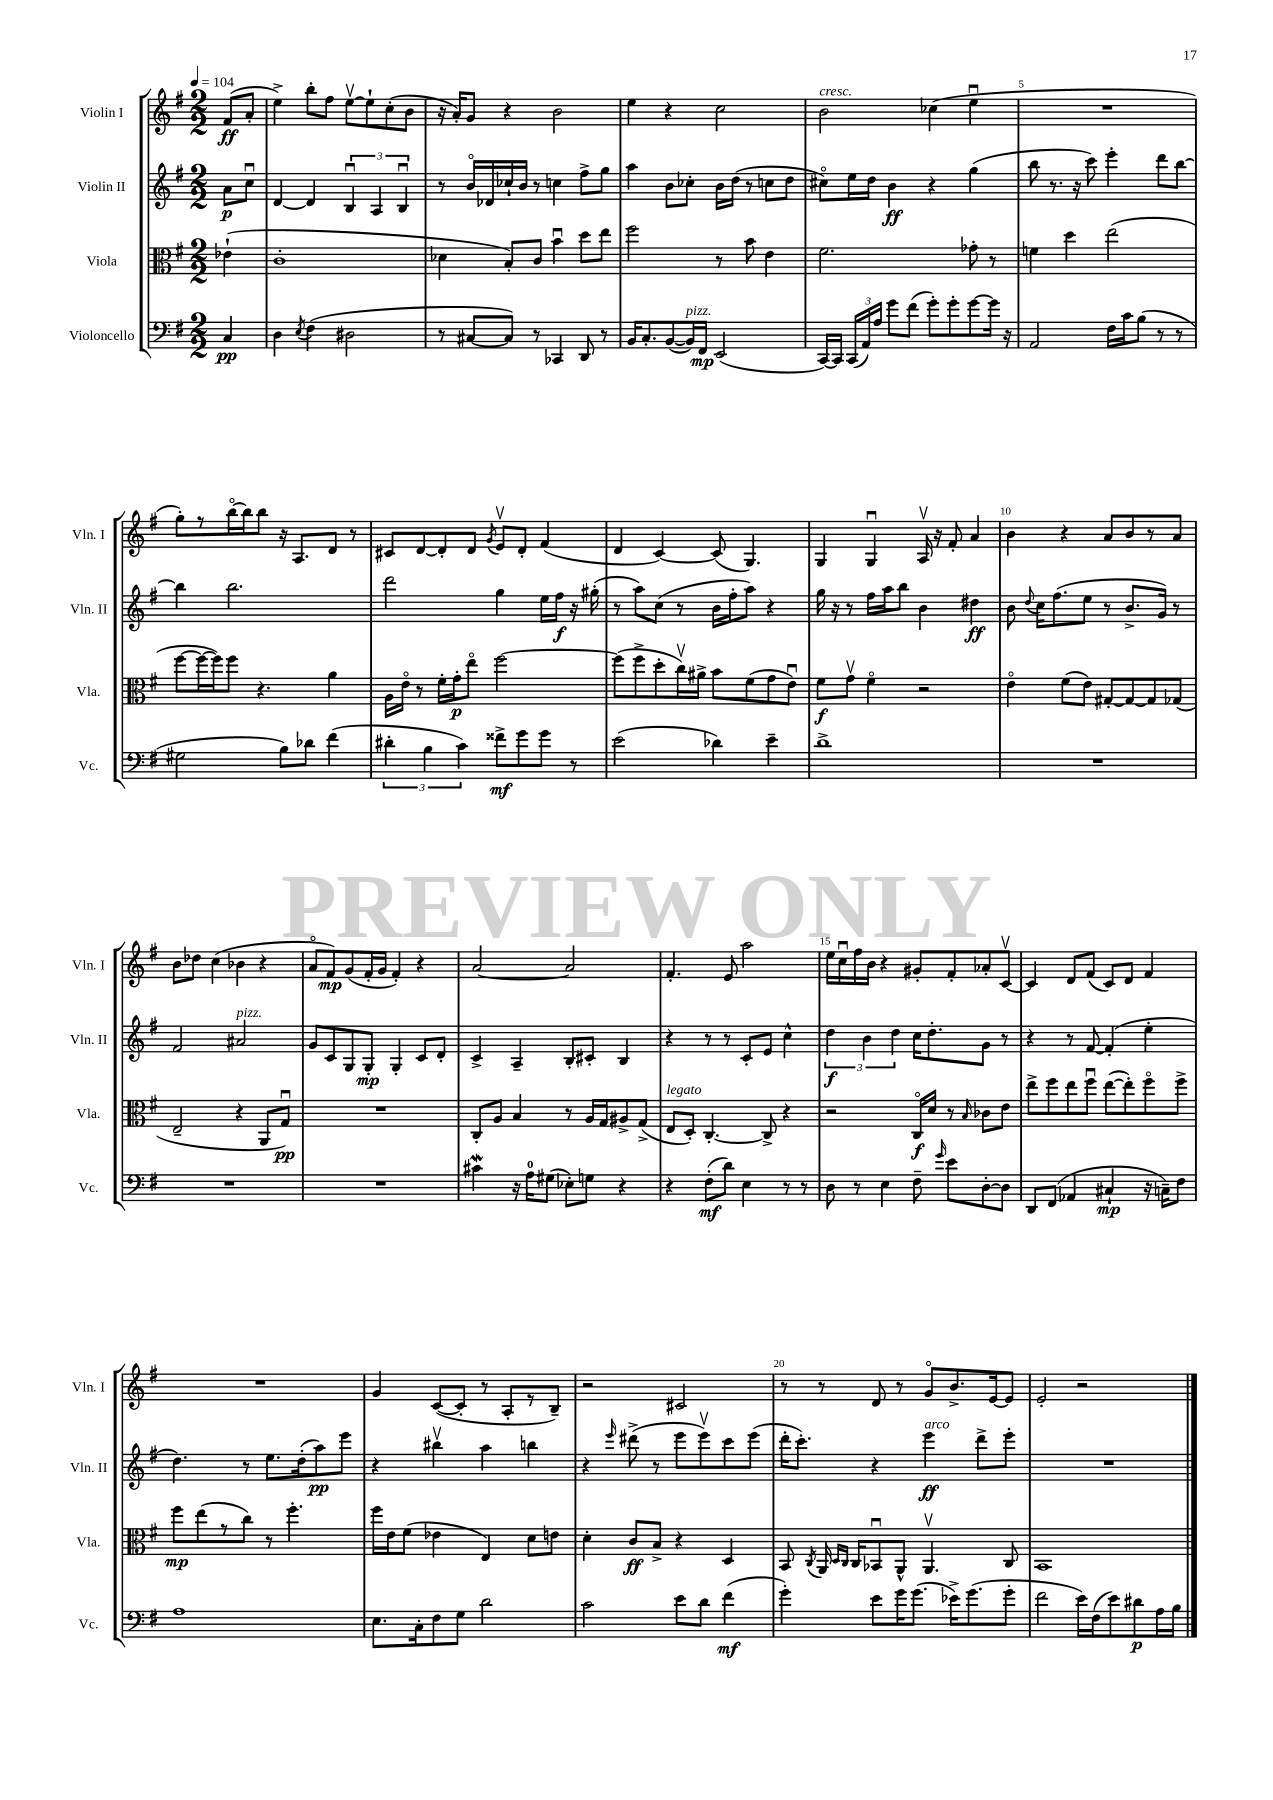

**kern	**dynam	**kern	**dynam	**kern	**dynam	**kern	**dynam
*part4	*part4	*part3	*part3	*part2	*part2	*part1	*part1
*staff4	*staff4	*staff3	*staff3	*staff2	*staff2	*staff1	*staff1
*I"Violoncello	*	*I"Viola	*	*I"Violin II	*	*I"Violin I	*
*I'Vc.	*	*I'Vla.	*	*I'Vln. II	*	*I'Vln. I	*
*clefF4	*	*clefC3	*	*clefG2	*	*clefG2	*
*k[f#]	*	*k[f#]	*	*k[f#]	*	*k[f#]	*
*M2/2	*	*M2/2	*	*M2/2	*	*M2/2	*
*MM104	*	*MM104	*	*MM104	*	*MM104	*
=	=	=	=	=	=	=	=
4C/	pp	(4e-X`\	.	8a\L	p	(8f#/L	ff
.	.	.	.	8ccu\J	.	8a'/J	.
=1	=1	=1	=1	=1	=1	=1	=1
4D\	.	1c'	.	[4d/	.	4ee^\)	.
8qE/	.	.	.	.	.	.	.
(4F#\	.	.	.	4d/]	.	8bb'\L	.
.	.	.	.	.	.	8ff#\J	.
2D#X\	.	.	.	6Bu/	.	[8eev\L	.
.	.	.	.	.	.	8ee`\]	.
.	.	.	.	6A/	.	.	.
.	.	.	.	.	.	(8cc'\	.
.	.	.	.	6Bu/	.	.	.
.	.	.	.	.	.	8b\J	.
=2	=2	=2	=2	=2	=2	=2	=2
8r	.	4d-X\	.	8r	.	16r	.
.	.	.	.	.	.	16a'/KL)	.
[8C#X/L	.	.	.	16b/LL	.	8g/J	.
.	.	.	.	16d-X/	.	.	.
8C#/J])	.	8B'/L)	.	16cc-X`/	.	4r	.
.	.	.	.	16b/JJ	.	.	.
8r	.	8c/J	.	8r	.	.	.
4CC-X/	.	4bu\	.	4ccn\	.	2b\	.
8DD/	.	8dd\L	.	8ff#^\L	.	.	.
8r	.	8ee\J	.	8gg\J	.	.	.
=3	=3	=3	=3	=3	=3	=3	=3
16BB/KL	.	2ff#\	.	4aa\	.	4ee\	.
8.C'/	.	.	.	.	.	.	.
([8BB/	.	.	.	8b\L	.	4r	.
!LO:TX:a:i:t=pizz.	!	!	!	!	!	!	!
16BB/L])	.	.	.	8cc-X'\J	.	.	.
16FF#/JJ	mp	.	.	.	.	.	.
(2EE/	.	8r	.	16b\LL	.	2cc\	.
.	.	.	.	(16dd\JJ	.	.	.
.	.	8b\	.	8r	.	.	.
.	.	4e\	.	8ccn\L	.	.	.
.	.	.	.	8dd\J	.	.	.
=4	=4	=4	=4	=4	=4	=4	=4
!	!	!	!	!	!	!LO:TX:a:i:t=cresc.	!
[16CC/LL)	.	2.f#\	.	8cc#X\L)	.	2b\	.
16CC/JJ]	.	.	.	.	.	.	.
(24CC/LL	.	.	.	16ee\L	.	.	.
24AA/)	.	.	.	.	.	.	.
.	.	.	.	16dd\JJ	.	.	.
24A/JJ	.	.	.	.	.	.	.
8g\L	.	.	.	4b\	ff	.	.
(8f#\J	.	.	.	.	.	.	.
8g'\L)	.	.	.	4r	.	(4cc-X\	.
8g'\	.	.	.	.	.	.	.
[8g\	.	8g-X'\	.	(4gg\	.	4eeu\	.
16g\Jk]	.	8r	.	.	.	.	.
16r	.	.	.	.	.	.	.
=5	=5	=5	=5	=5	=5	=5	=5
2AA/	.	4fn\	.	8bb\	.	1r	.
.	.	.	.	8.r	.	.	.
.	.	4dd\	.	.	.	.	.
.	.	.	.	16r	.	.	.
.	.	.	.	8ccc\)	.	.	.
16F#\LL	.	(2ee\	.	4eee'\	.	.	.
16c\J	.	.	.	.	.	.	.
(8B\J	.	.	.	.	.	.	.
8r	.	.	.	8ddd\L	.	.	.
8r	.	.	.	[8bb\J	.	.	.
!!LO:LB:g=z
=6	=6	=6	=6	=6	=6	=6	=6
2G#X\	.	[8ff#\L	.	4bb\]	.	8gg'\L)	.
.	.	16ff#\L_	.	.	.	8r	.
.	.	16ff#\J])	.	.	.	.	.
.	.	8ff#\J	.	2.bb\	.	[16bb\L	.
.	.	.	.	.	.	16bb\J]	.
.	.	4.r	.	.	.	8bb\J	.
8B\L)	.	.	.	.	.	16r	.
.	.	.	.	.	.	8.A/L	.
8d-X\J	.	.	.	.	.	.	.
(4f#\	.	4a\	.	.	.	8d/J	.
.	.	.	.	.	.	8r	.
=7	=7	=7	=7	=7	=7	=7	=7
6d#X'\	.	16A\LL	.	2ddd\	.	8c#X/L	.
.	.	16e\JJ	.	.	.	.	.
.	.	8r	.	.	.	[8d/	.
6B\	.	.	.	.	.	.	.
.	.	16f#'\LL	.	.	.	8d'/]	.
.	.	16g'\J	p	.	.	.	.
6c\)	.	.	.	.	.	.	.
.	.	8ee\J	.	.	.	8d/J	.
.	.	.	.	.	.	8qg/	.
8f##X^\L	mf	[2ff#\	.	4gg\	.	8ev/L	.
8g\	.	.	.	.	.	8d'/J	.
8g\J	.	.	.	16ee\LL	.	(4f#/	.
.	.	.	.	16ff#\JJ	f	.	.
8r	.	.	.	16r	.	.	.
.	.	.	.	(16gg#X'\	.	.	.
=8	=8	=8	=8	=8	=8	=8	=8
(2e\	.	(8ff#\L]	.	8r	.	4d/	.
.	.	8ff#^\	.	8aa\L)	.	.	.
.	.	8dd'\	.	(8cc\J	.	[4c/)	.
.	.	16ccv\L)	.	8r	.	.	.
.	.	16a#X^\JJ	.	.	.	.	.
4d-X\)	.	8b\L	.	16b\LL	.	(8c/]	.
.	.	.	.	16ff#'\J	.	.	.
.	.	(8f#\	.	8aa\J)	.	4.G/)	.
4e~\	.	8g\	.	4r	.	.	.
.	.	8eu\J)	.	.	.	.	.
=9	=9	=9	=9	=9	=9	=9	=9
1d^	.	8f#\L	f	16gg\	.	4G/	.
.	.	.	.	16r	.	.	.
.	.	8gv\J	.	8r	.	.	.
.	.	4f#\	.	16ff#\LL	.	4Gu/	.
.	.	.	.	16aa\J	.	.	.
.	.	.	.	8bb\J	.	.	.
.	.	2r	.	4b\	.	16Av/	.
.	.	.	.	.	.	16r	.
.	.	.	.	.	.	8f#'/	.
.	.	.	.	4dd#X\	ff	4a/	.
=10	=10	=10	=10	=10	=10	=10	=10
1r	.	4e\	.	8b\	.	4b\	.
.	.	.	.	8qqdd/	.	.	.
.	.	.	.	16cc\KL	.	.	.
.	.	.	.	(8.ff#\	.	.	.
.	.	(8f#\L	.	.	.	4r	.
.	.	8e\J)	.	8ee\J	.	.	.
.	.	[8G#X'/L	.	8r	.	8a/L	.
.	.	8G#/_	.	8.b^/L	.	8b/	.
.	.	8G#/]	.	.	.	8r	.
.	.	.	.	16g/Jk)	.	.	.
.	.	(8G-X/J	.	8r	.	8a/J	.
!!LO:LB:g=z
=11	=11	=11	=11	=11	=11	=11	=11
1r	.	2E~/	.	2f#/	.	8b\L	.
.	.	.	.	.	.	8dd-X\J	.
.	.	.	.	.	.	(4cc\	.
!	!	!	!	!LO:TX:a:i:t=pizz.	!	!	!
.	.	4r	.	2a#X/	.	4b-X\	.
.	.	8AA/L	.	.	.	4r	.
.	.	8Gu/J)	pp	.	.	.	.
=12	=12	=12	=12	=12	=12	=12	=12
1r	.	1r	.	8g/L	.	8a/L	.
.	.	.	.	8c/	.	8f#/)	mp
.	.	.	.	8G/	.	(8g/	.
.	.	.	.	8G'/J	mp	16f#'/L	.
.	.	.	.	.	.	16g/JJ	.
.	.	.	.	4G'/	.	4f#'/)	.
.	.	.	.	8c/L	.	4r	.
.	.	.	.	8d'/J	.	.	.
=13	=13	=13	=13	=13	=13	=13	=13
4c#XW\	.	8C'/L	.	4c^/	.	[2a/	.
.	.	8A/J	.	.	.	.	.
16r	.	4B/	.	4A~/	.	.	.
16A\KL	.	.	.	.	.	.	.
(8G#X\J	.	.	.	.	.	.	.
8E-X'\L)	.	8r	.	8B'/L	.	2a/]	.
8Gn\J	.	16A/LL	.	8c#X'/J	.	.	.
.	.	16G/J	.	.	.	.	.
4r	.	8A#X^/	.	4B/	.	.	.
.	.	(8G^/J	.	.	.	.	.
=14	=14	=14	=14	=14	=14	=14	=14
!	!	!LO:TX:a:i:t=legato	!	!	!	!	!
4r	.	8E/L	.	4r	.	4.f#'/	.
.	.	8D'/J)	.	.	.	.	.
(8F#'\L	mf	[4.C'/	.	8r	.	.	.
8d\J)	.	.	.	8r	.	8e/	.
4E\	.	.	.	8c'/L	.	2aa\	.
.	.	8C^/]	.	8e/J	.	.	.
8r	.	4r	.	4cc^^\	.	.	.
8r	.	.	.	.	.	.	.
=15	=15	=15	=15	=15	=15	=15	=15
8D\	.	2r	.	6dd\	f	16ee\LL	.
.	.	.	.	.	.	16ccu\	.
8r	.	.	.	.	.	16ff#\	.
.	.	.	.	6b\	.	.	.
.	.	.	.	.	.	16b\JJ	.
4E\	.	.	.	.	.	4r	.
.	.	.	.	6dd\	.	.	.
8F#~\	.	16C/LL	f	16cc\KL	.	8g#X'/L	.
.	.	16d/JJ	.	8.dd'\	.	.	.
16qqg/	.	.	.	.	.	.	.
8e\L	.	8r	.	.	.	8f#'/	.
.	.	16qqB/	.	.	.	.	.
[8D'\	.	8c-X\L	.	8g\J	.	8a-X'/	.
8D\J]	.	8e\J	.	8r	.	[8cv/J	.
=16	=16	=16	=16	=16	=16	=16	=16
8DD/L	.	8ee^\L	.	4r	.	4c/]	.
(8FF#/J	.	8ff#\	.	.	.	.	.
4AA-X/	.	8ee\	.	8r	.	8d/L	.
.	.	8ff#u\J	.	[8f#/	.	(8f#/J	.
4C#X`/	mp	([8ee\L	.	(4f#'/]	.	8c/L)	.
.	.	8ee'\])	.	.	.	8d/J	.
16r	.	8ff#\	.	4ee'\	.	4f#/	.
16Cn~\KL)	.	.	.	.	.	.	.
8F#\J	.	8ff#^\J	.	.	.	.	.
!!LO:LB:g=z
=17	=17	=17	=17	=17	=17	=17	=17
1A	.	8ff#\L	mp	4.dd\)	.	1r	.
.	.	(8ee\	.	.	.	.	.
.	.	8r	.	.	.	.	.
.	.	8cc\J)	.	8r	.	.	.
.	.	8r	.	8.ee\L	.	.	.
.	.	4.ff#'\	.	.	.	.	.
.	.	.	.	(16dd'\k	.	.	.
.	.	.	.	8aa\)	pp	.	.
.	.	.	.	8eee\J	.	.	.
=18	=18	=18	=18	=18	=18	=18	=18
8.E\L	.	16ff#\LL	.	4r	.	4g/	.
.	.	16e\J	.	.	.	.	.
.	.	(8f#\J	.	.	.	.	.
16C'\k	.	.	.	.	.	.	.
8F#\	.	4e-X\	.	4bb#Xv\	.	([8c/L	.
8G\J	.	.	.	.	.	8c'/J]	.
2d\	.	4E/)	.	4aa\	.	8r	.
.	.	.	.	.	.	8A'/L	.
.	.	8d\L	.	4bbn\	.	8r	.
.	.	8en\J	.	.	.	8B~/J)	.
=19	=19	=19	=19	=19	=19	=19	=19
2c\	.	4d'\	.	4r	.	2r	.
.	.	.	.	16qqeee/	.	.	.
.	.	8c/L	ff	(8ddd#X^\	.	.	.
.	.	8B^/J	.	8r	.	.	.
8e\L	.	4r	.	8eee\L	.	2c#X/	.
8d\J	.	.	.	8eeev\)	.	.	.
(4f#\	mf	4D/	.	8ccc\	.	.	.
.	.	.	.	(8eee\J	.	.	.
=20	=20	=20	=20	=20	=20	=20	=20
4g'\)	.	8BB/	.	16ddd'\KL	.	8r	.
.	.	.	.	8.ccc'\J)	.	.	.
.	.	8qC/	.	.	.	.	.
.	.	16AA/	.	.	.	8r	.
.	.	16qqD/LL	.	.	.	.	.
.	.	16qqC/JJ	.	.	.	.	.
.	.	16C/KL	.	.	.	.	.
8e\L	.	8BB-Xu/	.	4r	.	8d/	.
16g\K	.	8AA^^/J	.	.	.	8r	.
(8.g\J	.	.	.	.	.	.	.
!	!	!	!	!LO:TX:a:i:t=arco	!	!	!
.	.	4.AAv/	.	4eee\	ff	8g/L	.
16e-X^\KL)	.	.	.	.	.	8.b^/	.
(8.g\	.	.	.	.	.	.	.
.	.	.	.	8ddd^\L	.	.	.
.	.	.	.	.	.	[16e/k	.
8g'\J	.	8C/	.	8eee'\J	.	8e/J]	.
=21	=21	=21	=21	=21	=21	=21	=21
2f#\	.	1BB	.	1r	.	2e'/	.
16e\LL)	.	.	.	.	.	2r	.
(16F#\J	.	.	.	.	.	.	.
8e\)	.	.	.	.	.	.	.
8d#X\	p	.	.	.	.	.	.
16A\L	.	.	.	.	.	.	.
16B\JJ	.	.	.	.	.	.	.
==	==	==	==	==	==	==	==
*-	*-	*-	*-	*-	*-	*-	*-
